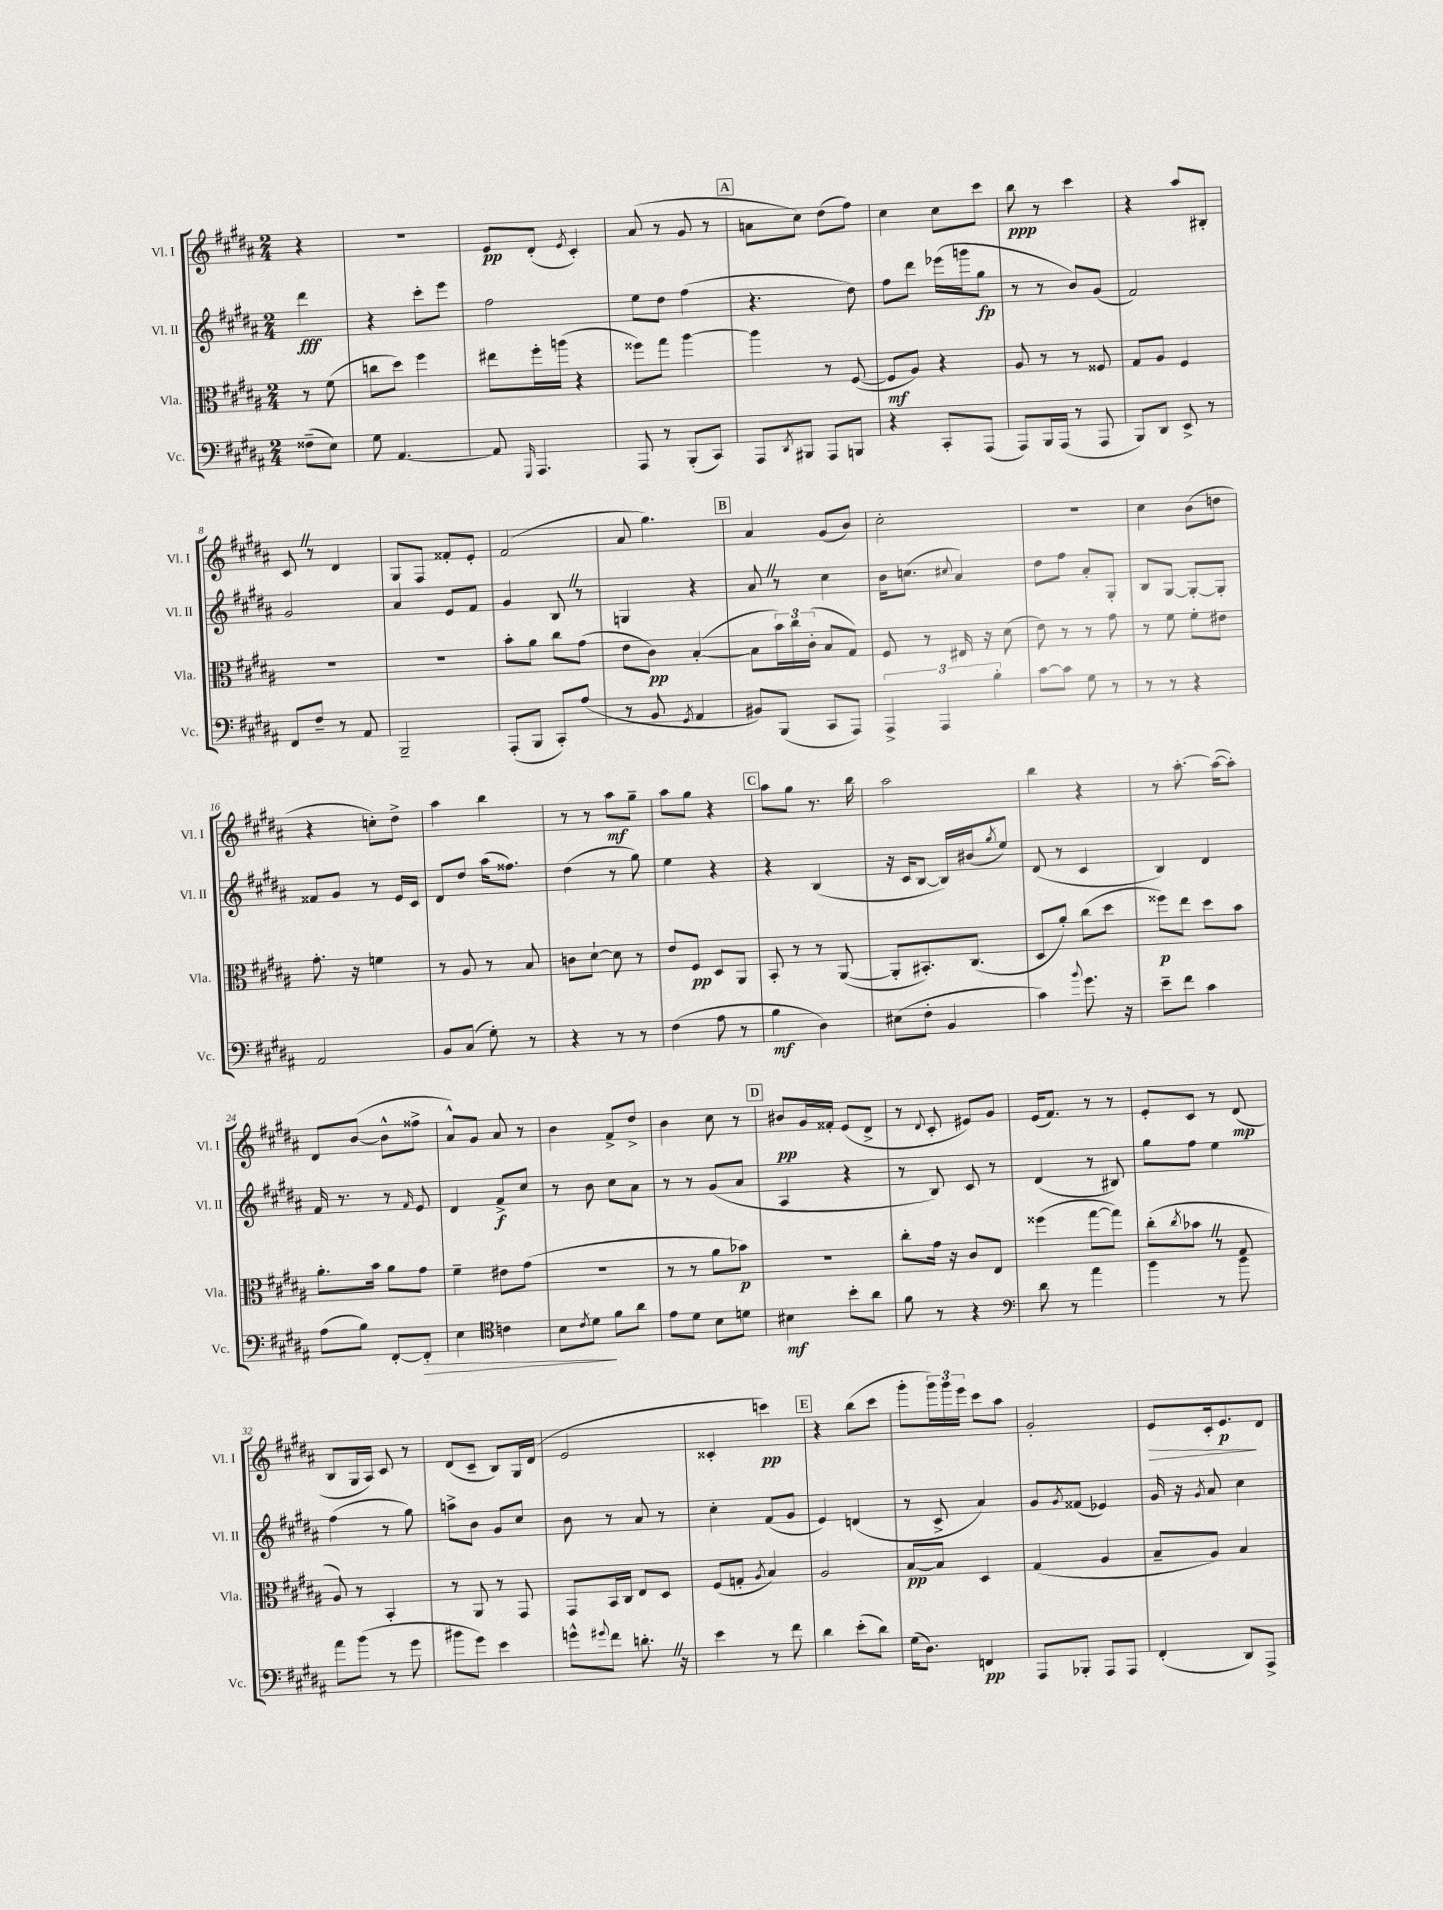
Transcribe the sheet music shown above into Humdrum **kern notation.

**kern	**kern	**kern	**kern
*staff4	*staff3	*staff2	*staff1
*clefF4	*clefC3	*clefG2	*clefG2
*k[f#c#g#d#a#]	*k[f#c#g#d#a#]	*k[f#c#g#d#a#]	*k[f#c#g#d#a#]
*M2/4	*M2/4	*M2/4	*M2/4
(8F##~\L	8r	4ddd#\	4r
8E\J)	(8f#\	.	.
=	=	=	=
8G#\	8cc\L	4r	2r
[4.AA#/	8dd#\J)	.	.
.	4ff#\	8ccc#'\L	.
.	.	8eee\J	.
=	=	=	=
8AA#/]	8ee#\L	2ff#\	8e/L
16qqGGG#/	.	.	.
4.AAA#/	16ff#'\L	.	(8d#'/J
.	(16aa\JJ	.	.
.	.	.	8qe/
.	4r	.	4c#'/)
=	=	=	=
8AAA#/	8ff##\L)	8ee\L	(8a#/
8r	8gg#\J	8dd#\J	8r
(8BBB'/L	[4aa#\	(4ff#\	8g#/
8CC#/J)	.	.	8r
=	=	=	=
8AAA#/L	4aa#\]	4.r	8a\L
8qDD#/	.	.	.
8BBB#/J	.	.	8cc#\J)
8AAA#/L	8r	.	(8dd#\L
8BBB/J	([8F#/	8dd#\)	8ff#\J)
=	=	=	=
4r	8F#/]L	8ff#\L	4cc#\
.	8A#/J)	8ddd#\J	.
8CC#'/L	4r	(16eee-\LL	8cc#\L
.	.	16ggg\J	.
(8AAA#/J	.	8gg#\J	8ccc#\J
=	=	=	=
8AAA#/L)	8A#/	8r	8bb\
16BBB/L	8r	8r	8r
(16AAA#/JJ	.	.	.
8r	8r	8b/L)	4ccc#\
8AAA#/	8F##/	(8g#/J	.
=	=	=	=
8BBB/L)	8G#/L	2f#/)	4r
8DD#/J	8A#/J	.	.
8EE^/	4F#/	.	8aa#/L
8r	.	.	8B#'/J
=	=	=	=
8FF#/L	2r	2g#/	8c#/
8F#~/J	.	.	8r
8r	.	.	4d#/
8AA#/	.	.	.
=	=	=	=
2BBB~/	2r	4a#/	8G#/L
.	.	.	8F#/J
.	.	8e/L	8f##'/L
.	.	8f#/J	8e'/J
=	=	=	=
(8AAA#'/L	8b'\L	4g#/	(2f#/
8BBB/J	8a#\J	.	.
8CC#'/L)	8cc#\L	8B/	.
(8A#/J	(8g#\J	8r	.
=	=	=	=
8r	8e\L	4G/	8a#/
8BB/	8c#\J)	.	4.gg#\)
8qGG#/	.	.	.
4AA#/	([4B'/	4r	.
=	=	=	=
8BB#/L)	8B\]L	8a#/	4a#/
(8BBB/J	24b\L)	8r	.
.	24cc#\	.	.
.	(24c#'\JJ	.	.
8CC#/L	8B/L	4cc#\	(8g#/L
8AAA#/J)	8G#/J)	.	8b/J)
=	=	=	=
6AAA#^/	8F#/	16b\LK	2cc#'\
.	.	(8.cc\J	.
.	8r	.	.
6AAA#/	.	.	.
.	.	8qqcc#/	.
.	16E#/	4a#/)	.
.	16r	.	.
6B'\	.	.	.
.	(8d#\	.	.
=	=	=	=
[8c#\L	8e\)	8dd#\L	2r
8c#\]J	8r	8ff#\J	.
8G#\	8r	8a#'/L	.
8r	8g#\	8G#'/J	.
=	=	=	=
8r	8r	8B/L	4cc#\
8r	8f#\	[8G#/J	.
4r	8f#'\L	8G#'/_L	(8b\L
.	8e#\J	8G#'/]J	8dd\J
=	=	=	=
2AA#/	8.g#'\	8f##/L	4r
.	.	8g#/J	.
.	16r	.	.
.	4f\	8r	8cc'\L)
.	.	16e/LL	8dd#^\J
.	.	16c#/JJ	.
=	=	=	=
8BB/L	8r	8d#/L	4aa#\
(8C#/J	8A#/	8dd#/J	.
8G#'\)	8r	(16aa#\LK	4bb\
.	.	8.ff##\J)	.
8r	8B/	.	.
=	=	=	=
4r	8c\L	(4dd#\	8r
.	[8d#`\J	.	8r
8r	8d#\]	8r	8aa#\L
8r	8r	8gg#\)	8gg#~\J
=	=	=	=
(4F#\	8e/L	4ee\	8aa#\L
.	8F#/J	.	8gg#\J
8A#\	8D#/L	4r	4r
8r	8AA#/J	.	.
=	=	=	=
4B\	8BB'/	4r	8aa#\L
.	8r	.	8gg#\J
4D#\)	8r	(4B/	8.r
.	([8AA#/	.	.
.	.	.	16bb\
=	=	=	=
(8E#\L	8AA#'/]L	16r	2aa#\
.	.	16c#/LK	.
8F#'\J	8.BB#'/)	[8B/J	.
4BB/	.	16B/]LL)	.
.	(8.C#/J	(16b#/J	.
.	.	8qgg#/	.
.	.	8ee/J)	.
=	=	=	=
4c#\)	8D#/L	(8d#/	4bb\
.	8a#'/J)	8r	.
8qqb/	.	.	.
8.g#\	(8cc#\L	4c#/	4r
.	8dd#\J	.	.
16r	.	.	.
=	=	=	=
8e~\L	8ff##\L)	4B/)	8r
8f#\J	8ee\J	.	[8.aa#'\
4c#\	8dd#\L	4d#/	.
.	.	.	(16aa#\_LK
.	8b\J	.	8aa#'\]J)
=	=	=	=
(8A#\L	8.a#'\L	16f#/	8d#/L
.	.	8.r	.
8B\J)	.	.	([8b/J
.	16b\Jk	.	.
[8FF#'/L	8a#\L	8r	8b^^\]L
.	.	16qqf#/	.
8FF#'/]J	8g#\J	8e/	8ff##^\J
=	=	=	=
4E\	4f#~\	4d#/	8a#^^/L)
.	.	.	8g#/J
*clefC4	*	*	*
4c\	8e#\L	8f#^/L	8a#/
.	(8g#\J	8cc#/J	8r
=	=	=	=
8B\L	2r	8r	4b\
8qc#/	.	.	.
8d#\J	.	8b\	.
8f#\L	.	8cc#\L	8f#^/L
8a#\J	.	8a#\J	8dd#^/J
=	=	=	=
8e\L	8r	8r	4b\
8d#\J	8r	8r	.
8B\L	8a#\L	(8g#/L	8cc#\
8d\J	8b-\J)	8a#/J	8r
=	=	=	=
4B#\	2r	4A#/	8b#/L
.	.	.	16g#/L
.	.	.	16f##'/JJ
8b'\L	.	4r	(8e/L
8a#\J	.	.	8d#^/J
=	=	=	=
8f#\	8cc#'\L	8r	8r
.	.	.	8qqd#/
8r	16g#\Jk	8B/)	8c#'/
.	16r	.	.
4r	8c#/L	8c#/	8e#/L)
.	8E/J	8r	8g#/J
=	=	=	=
*clefF4	*	*	*
8d#\	(4ff##\	(4d#/	(16e/LK
.	.	.	8.f#/J)
8r	.	.	.
4a#\	[8gg#\L	8r	8r
.	8gg#\]J)	8B#/)	8r
=	=	=	=
4b\	(8cc#'\L	8gg#\L	8e'/L
.	8qcc#/	.	.
.	8b-\J	8ff#\J	8c#/J
8r	8r	4ee\	8r
8b\	8G#/	.	(8d#/
=	=	=	=
8a#\L	8A#/)	(4ff#\	8B/L
(8b\J	8r	.	16G#/L
.	.	.	16A#/JJ)
8r	4BB'/	8r	8c#/
8g#\	.	8gg#\)	8r
=	=	=	=
8b#\L	8r	8aa^\L	(8d#/L
8g#\J)	8AA#/	8b\J	8c#~/J
4e\	8r	8g#/L	8B/L)
.	8GG#/	8cc#/J	16G#/L
.	.	.	(16d#/JJ
=	=	=	=
8g^^\L	8GG#/L	8b\	2e/
8qqg#/	.	.	.
8f#\J	16BB/L	8r	.
.	16C#/JJ	.	.
8.d'\	8E/L	8a#/	.
.	8D#/J	8r	.
16r	.	.	.
=	=	=	=
4e\	(8F#/L	4cc#'\	4c##'/
.	8G'/J	.	.
.	8qA#/	.	.
8r	4B/)	(8f#/L	4ccc\)
8f#\	.	8g#/J	.
=	=	=	=
4d#\	2A#/	4e/)	4r
(8e'\L	.	(4d/	(8bb\L
8d#\J)	.	.	8ccc#\J
=	=	=	=
(16G#\LK	[8B/L	8r	8ggg#'\L
8.D#\J)	.	.	.
.	8B/]J	8c#^/	24ggg#\L)
.	.	.	24ggg#\
.	.	.	24eee\JJ
4FF/	4D#/	4a#/)	8ccc#\L
.	.	.	8aa#\J
=	=	=	=
8AAA#/L	(4G#/	8g#/L	2g#'/
.	.	8qg#/	.
8BBB-'/J	.	(8f##/J	.
8AAA#/L	4A#/	4e-/)	.
8AAA#/J	.	.	.
=	=	=	=
(4FF#'/	8B~/L	16g#/	8e/L
.	.	16r	.
.	.	8qg#/	.
.	8A#/J)	8a#/	16c#'/k
.	.	.	8.e/
8DD#/L)	4B/	4cc#\	.
8AAA#^/J	.	.	8d#/J
==	==	==	==
*-	*-	*-	*-
